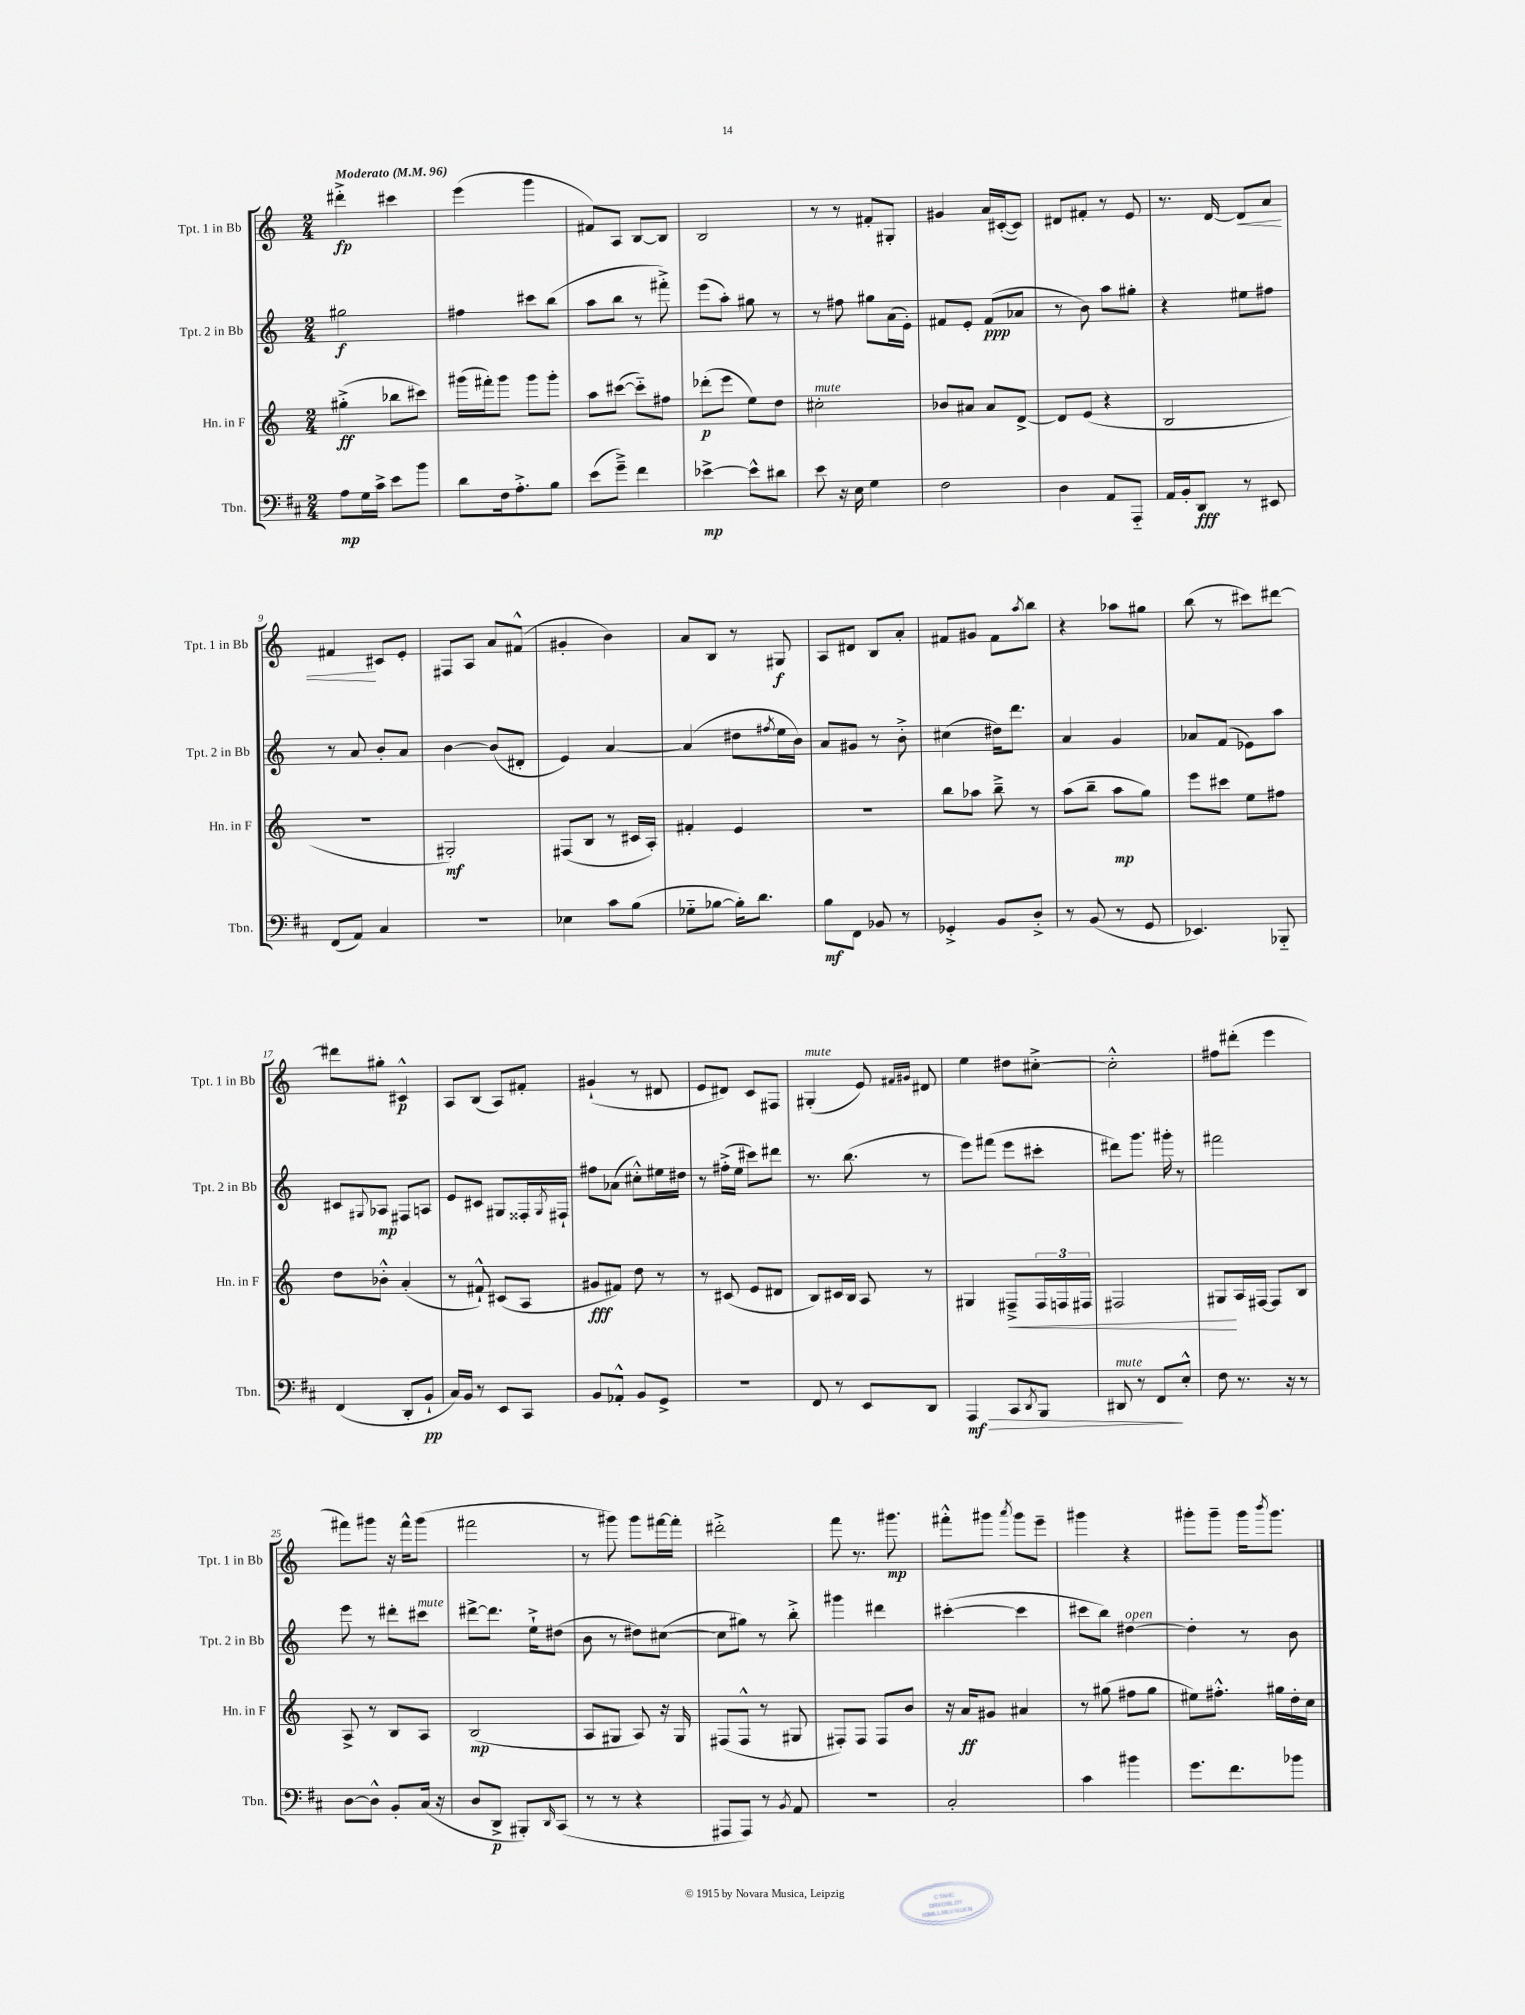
<<
\new StaffGroup <<
\new Staff = "s0" \with { instrumentName = "Tpt. 1 in Bb" shortInstrumentName = "Tpt. 1 in Bb" } {
    \clef treble \key c \major \numericTimeSignature \time 2/4 \tempo "Moderato" 4 = 96
    dis'''4-.->\fp cis'''4 |
    e'''4( g'''4 |
    fis'8) a8 b8~ b8 |
    b2 |
    r8 r8 fis'8-. gis8-. |
    gis'4 a'16 cis'16~-.( cis'8) |
    dis'8 fis'8-. r8 e'8 |
    r8. d'16~ d'8\< a'8 |
    fis'4\! cis'8 e'8-. |
    fis8 a8 a'8 fis'8-^( |
    gis'4-. b'4) |
    a'8 b8 r8 gis8\f |
    a8 dis'8 b8 a'8-. |
    fis'8 gis'8 fis'8 \acciaccatura { a''8 } b''8 |
    r4 aes''8 gis''8 |
    b''8( r8 cis'''8) dis'''8~ |
    dis'''8 gis''8-. cis'4-^\p |
    a8 b8( a8) fis'8-. |
    gis'4-!( r8 dis'8 |
    e'8 dis'8) c'8 fis8 |
    gis4-.^\markup { \italic "mute" }( e'8) \grace { fis'16 gis'16 } dis'8 |
    e''4 dis''8 cis''8~-.-> |
    cis''2-.-^ |
    fis''8 dis'''8-.( e'''4 |
    fis'''8) gis'''8 r16 fis'''16-^ gis'''8( |
    fis'''2 |
    r8 gis'''8) gis'''8 fis'''16~ fis'''16-. |
    dis'''2-.-> |
    f'''8 r8. gis'''8.\mp |
    fis'''8-.-^ gis'''8 \acciaccatura { a'''8 } gis'''8 e'''8-- |
    gis'''4 r4 |
    gis'''8-. gis'''8-- gis'''16 \acciaccatura { b'''8 } gis'''8. \bar "|." |
}
\new Staff = "s1" \with { instrumentName = "Tpt. 2 in Bb" shortInstrumentName = "Tpt. 2 in Bb" } {
    \clef treble \key c \major \numericTimeSignature \time 2/4
    gis''2\f |
    fis''4 cis'''8 b''8( |
    a''8 b''8 r8 fis'''8-.->) |
    e'''8( a''8-.) gis''8 r8 |
    r8 fis''8 gis''8 a'16( e'16-.) |
    fis'8 e'8-. fis'8\ppp( aes'8 |
    r8 b'8) a''8 gis''8-. |
    r4 eis''8 fis''8 |
    r8 a'8 b'8-. a'8 |
    b'4~ b'8( dis'8-. |
    e'4) a'4~ |
    a'4( dis''8 \acciaccatura { fis''8 } e''16 b'16) |
    a'8 gis'8 r8 b'8-.-> |
    cis''4( dis''16) d'''8. |
    a'4 g'4 |
    aes'8 f'8( ees'8) a''8 |
    cis'8 \appoggiatura { gis8 } aes8\mp fis8 a8 |
    e'8 cis'8 gis8 fisis16-. \acciaccatura { gis8 } fis16-! |
    fis''8 aes'8( cis''8-.-^) eis''16 dis''16 |
    r8 fis''16-.->( e''16 cis'''8) dis'''8 |
    r8. b''8.( r8 |
    e'''8) fis'''8( e'''8 cis'''8-. |
    dis'''8) g'''8. gis'''16-. r8 |
    fis'''2 |
    e'''8 r8 dis'''8-. cis'''8^\markup { \italic "mute" } |
    dis'''8~-> dis'''8. e''16-!-> dis''8( |
    b'8 r8 dis''8) cis''8~( |
    cis''8 gis''8) r8 b''8-.-> |
    gis'''4 dis'''4 |
    cis'''4~-.( cis'''4 |
    cis'''8 b''8) dis''4~^\markup { \italic "open" } |
    dis''4-. r8 b'8 \bar "|." |
}
\new Staff = "s2" \with { instrumentName = "Hn. in F" shortInstrumentName = "Hn. in F" } {
    \clef treble \key c \major \numericTimeSignature \time 2/4
    gis''4-.->\ff( bes''8 cis'''8) |
    gis'''16( fis'''16-.) gis'''8 gis'''8 gis'''8-. |
    a''8 cis'''8~( cis'''8-_) fis''8 |
    des'''8-.\p( e'''8 e''8) d''8 |
    cis''2-.^\markup { \italic "mute" } |
    bes'8 ais'8 ais'8 d'8~-> |
    d'8 e'8( r4 |
    b2 |
    R2 |
    gis2-.\mf) |
    fis8( b8 r8 cis'16 a16-.) |
    fis'4-. e'4 |
    R2 |
    b''8 aes''8 b''8---> r8 |
    a''8( b''8-- a''8\mp g''8) |
    e'''8 cis'''8 e''8 fis''8 |
    d''8 bes'8-.-^ a'4-.( |
    r8 fis'8-!-^) cis'8( a8 |
    gis'8\fff fis'8) d''8 r8 |
    r8 cis'8( e'8 dis'8 |
    b8) cis'16 b16 a8 r8 |
    gis4 fis8--->\< \tuplet 3/2 { fis16 f16 fis16 } |
    fis2 |
    gis8\! a16 fis16~ fis8 b8 |
    a8-> r8 b8 a8 |
    b2\mp( |
    a8 gis8 a8) r16 gis16 |
    fis8( fis8-^ r8 gis8 |
    fis8-.) fis8 fis8 b'8 |
    r16 a'16\ff gis'8 ais'4 |
    r8 gis''8( fis''8 gis''8 |
    eis''8) fis''8.-.-^ gis''16 d''16-. c''16 \bar "|." |
}
\new Staff = "s3" \with { instrumentName = "Tbn." shortInstrumentName = "Tbn." } {
    \clef bass \key d \major \numericTimeSignature \time 2/4
    a8\mp g16 cis'16-> e'8 b'8 |
    d'8 fis16 a8.-.-> b8 |
    e'8( g'8--->) fis'4 |
    ees'4~->\mp ees'8-^ dis'8 |
    e'8 r16 e16 g4 |
    fis2 |
    d4 a,8 a,,8-_ |
    a,16 b,16-. d,8\fff r8 eis,8 |
    fis,8( a,8) cis4 |
    R2 |
    ees4 cis'8 b8( |
    ges8-_ bes8~ bes16-.) d'8. |
    b8\mf fis,8 bes,8 r8 |
    ges,4-.-> b,8 d8-.-> |
    r8 b,8( r8 g,8 |
    ees,4.) bes,,8-_ |
    fis,4( d,8-. b,8-!\pp |
    cis16) b,16 r8 e,8 cis,8 |
    b,8 aes,8-.-^ b,8 g,8-> |
    r2 |
    fis,8 r8 e,8 d,8 |
    a,,4\mf\> cis,8 \acciaccatura { d,8 } b,,8 |
    dis,8^\markup { \italic "mute" } r8 fis,8\! e8-.-^ |
    fis8 r8. r16 r8 |
    d8~ d8-^ b,8-. cis16( r16 |
    d8 d,8->\p bis,,8-.) \grace { d,16 } cis,8( |
    r8 r8 r4 |
    ais,,8 ais,,8) r8 \acciaccatura { b,8 } a,8 |
    R2 |
    cis2-. |
    cis'4 bis'4 |
    g'8. fis'8. bes'8 \bar "|." |
}
>>
>>
